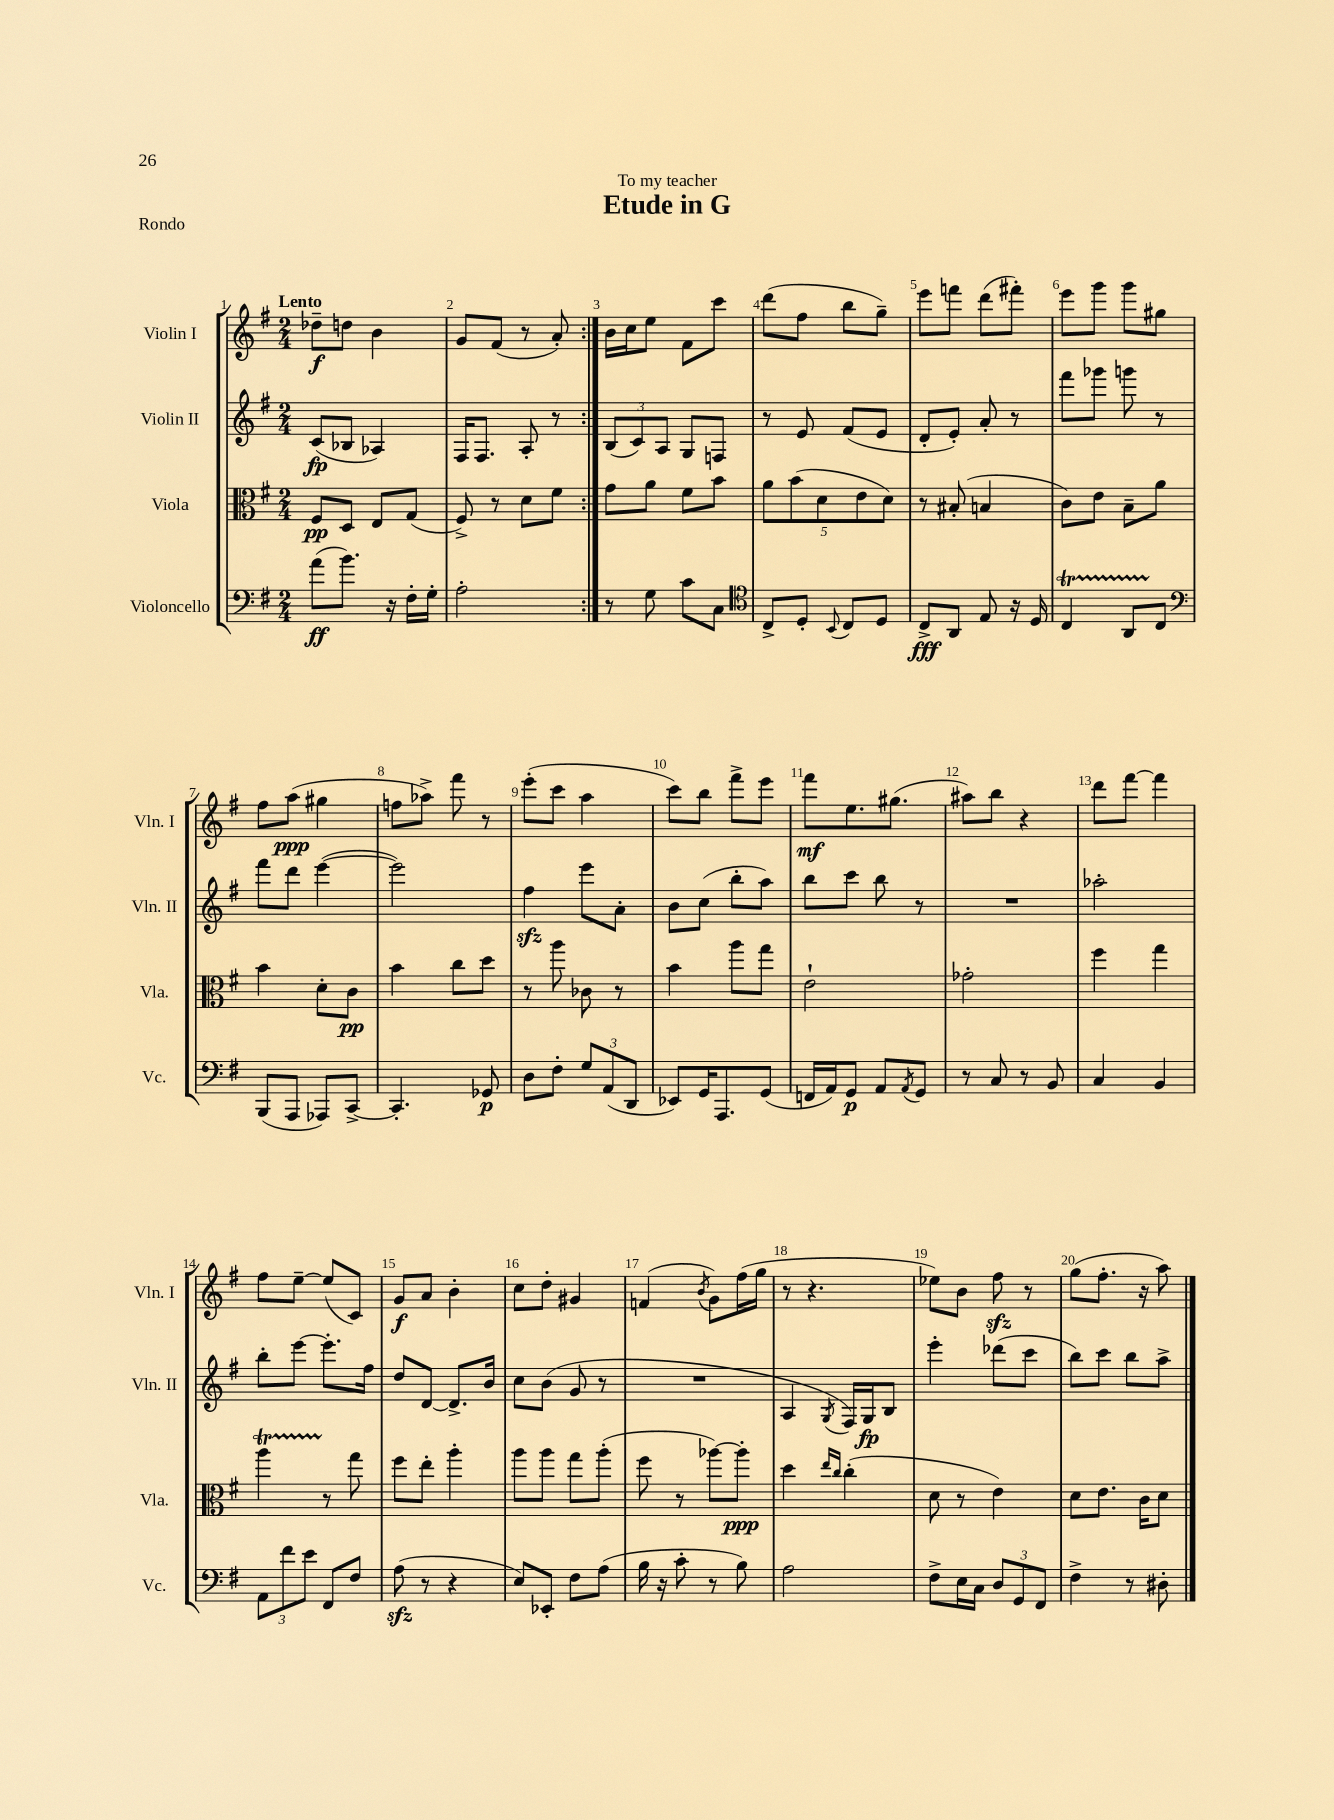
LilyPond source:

\header { title = "Etude in G" dedication = "To my teacher" piece = "Rondo" }
<<
\new StaffGroup <<
\new Staff = "s0" \with { instrumentName = "Violin I" shortInstrumentName = "Vln. I" } {
    \clef treble \key g \major \numericTimeSignature \time 2/4 \tempo "Lento"
    \repeat volta 2 { des''8--\f d''8 b'4 |
    g'8 fis'8( r8 a'8-.) | }
    b'16 c''16 e''8 fis'8 c'''8 |
    d'''8( fis''8 b''8 g''8--) |
    e'''8 f'''8 d'''8( fis'''8-.) |
    e'''8 g'''8 g'''8 gis''8 |
    fis''8 a''8\ppp( gis''4 |
    f''8 aes''8->) fis'''8 r8 |
    e'''8-.( c'''8 a''4 |
    c'''8) b''8 fis'''8-> e'''8 |
    fis'''8\mf e''8. gis''8.( |
    ais''8) b''8 r4 |
    d'''8 fis'''8~ fis'''4 |
    fis''8 e''8~-- e''8( c'8) |
    g'8\f a'8 b'4-. |
    c''8 d''8-. gis'4 |
    f'4( \acciaccatura { b'8 } g'8) fis''16( g''16 |
    r8 r4. |
    ees''8) b'8 fis''8\sfz r8 |
    g''8( fis''8.-. r16 a''8) \bar "|." |
}
\new Staff = "s1" \with { instrumentName = "Violin II" shortInstrumentName = "Vln. II" } {
    \clef treble \key g \major \numericTimeSignature \time 2/4
    \repeat volta 2 { c'8\fp( bes8 aes4) |
    fis16 fis8. a8-. r8 | }
    \tuplet 3/2 { b8( c'8) a8 } g8 f8 |
    r8 e'8 fis'8( e'8 |
    d'8-. e'8-.) a'8-. r8 |
    fis'''8 ges'''8 g'''8 r8 |
    fis'''8 d'''8 e'''4~( |
    e'''2) |
    fis''4\sfz e'''8 a'8-. |
    b'8 c''8( b''8-. a''8) |
    b''8 c'''8 b''8 r8 |
    R2 |
    aes''2-. |
    b''8-. e'''8~ e'''8.-. fis''16 |
    d''8 d'8~ d'8.-> b'16 |
    c''8 b'8( g'8 r8 |
    R2 |
    a4 \acciaccatura { g8 } fis16) g16\fp b8 |
    e'''4-. des'''8( c'''8 |
    b''8) c'''8 b''8 a''8-> \bar "|." |
}
\new Staff = "s2" \with { instrumentName = "Viola" shortInstrumentName = "Vla." } {
    \clef alto \key g \major \numericTimeSignature \time 2/4
    \repeat volta 2 { fis8\pp d8 e8 g8( |
    fis8->) r8 d'8 fis'8 | }
    g'8 a'8 fis'8 b'8 |
    \tuplet 5/4 { a'8 b'8( d'8 e'8 d'8) } |
    r8 bis8-.( b4 |
    c'8) e'8 b8-- a'8 |
    b'4 d'8-. c'8\pp |
    b'4 c''8 d''8 |
    r8 a''8 ces'8 r8 |
    b'4 a''8 g''8 |
    e'2-! |
    ges'2-. |
    fis''4 g''4 |
    a''4\startTrillSpan r8\stopTrillSpan g''8 |
    fis''8 e''8-. a''4-. |
    a''8 a''8 g''8 a''8-.( |
    fis''8 r8 aes''8~) aes''8-.\ppp |
    d''4 \grace { e''16 c''16 } c''4-.( |
    d'8 r8 e'4) |
    d'8 e'8. c'16 d'8 \bar "|." |
}
\new Staff = "s3" \with { instrumentName = "Violoncello" shortInstrumentName = "Vc." } {
    \clef bass \key g \major \numericTimeSignature \time 2/4
    \repeat volta 2 { a'8\ff( b'8.) r16 fis16-. g16-. |
    a2-. | }
    r8 g8 c'8 c8 |
    \clef tenor c8-> d8-. \appoggiatura { b,8 } c8 d8 |
    c8->\fff a,8 e8 r16 d16 |
    c4\startTrillSpan a,8 c8\stopTrillSpan |
    \clef bass b,,8( a,,8 aes,,8) c,8~-> |
    c,4.-. ges,8\p |
    d8 fis8-. \tuplet 3/2 { g8 a,8( d,8 } |
    ees,8) g,16 a,,8. g,8( |
    f,16 a,16) g,8\p a,8 \acciaccatura { a,8 } g,8 |
    r8 c8 r8 b,8 |
    c4 b,4 |
    \tuplet 3/2 { a,8 fis'8 e'8 } fis,8 fis8 |
    a8\sfz( r8 r4 |
    e8) ees,8-. fis8 a8( |
    b16 r16 c'8-. r8 b8) |
    a2 |
    fis8-> e16 c16 \tuplet 3/2 { d8 g,8 fis,8 } |
    fis4-> r8 dis8-. \bar "|." |
}
>>
>>
\layout { \context { \Score \override BarNumber.break-visibility = ##(#f #t #t) barNumberVisibility = #all-bar-numbers-visible } }
